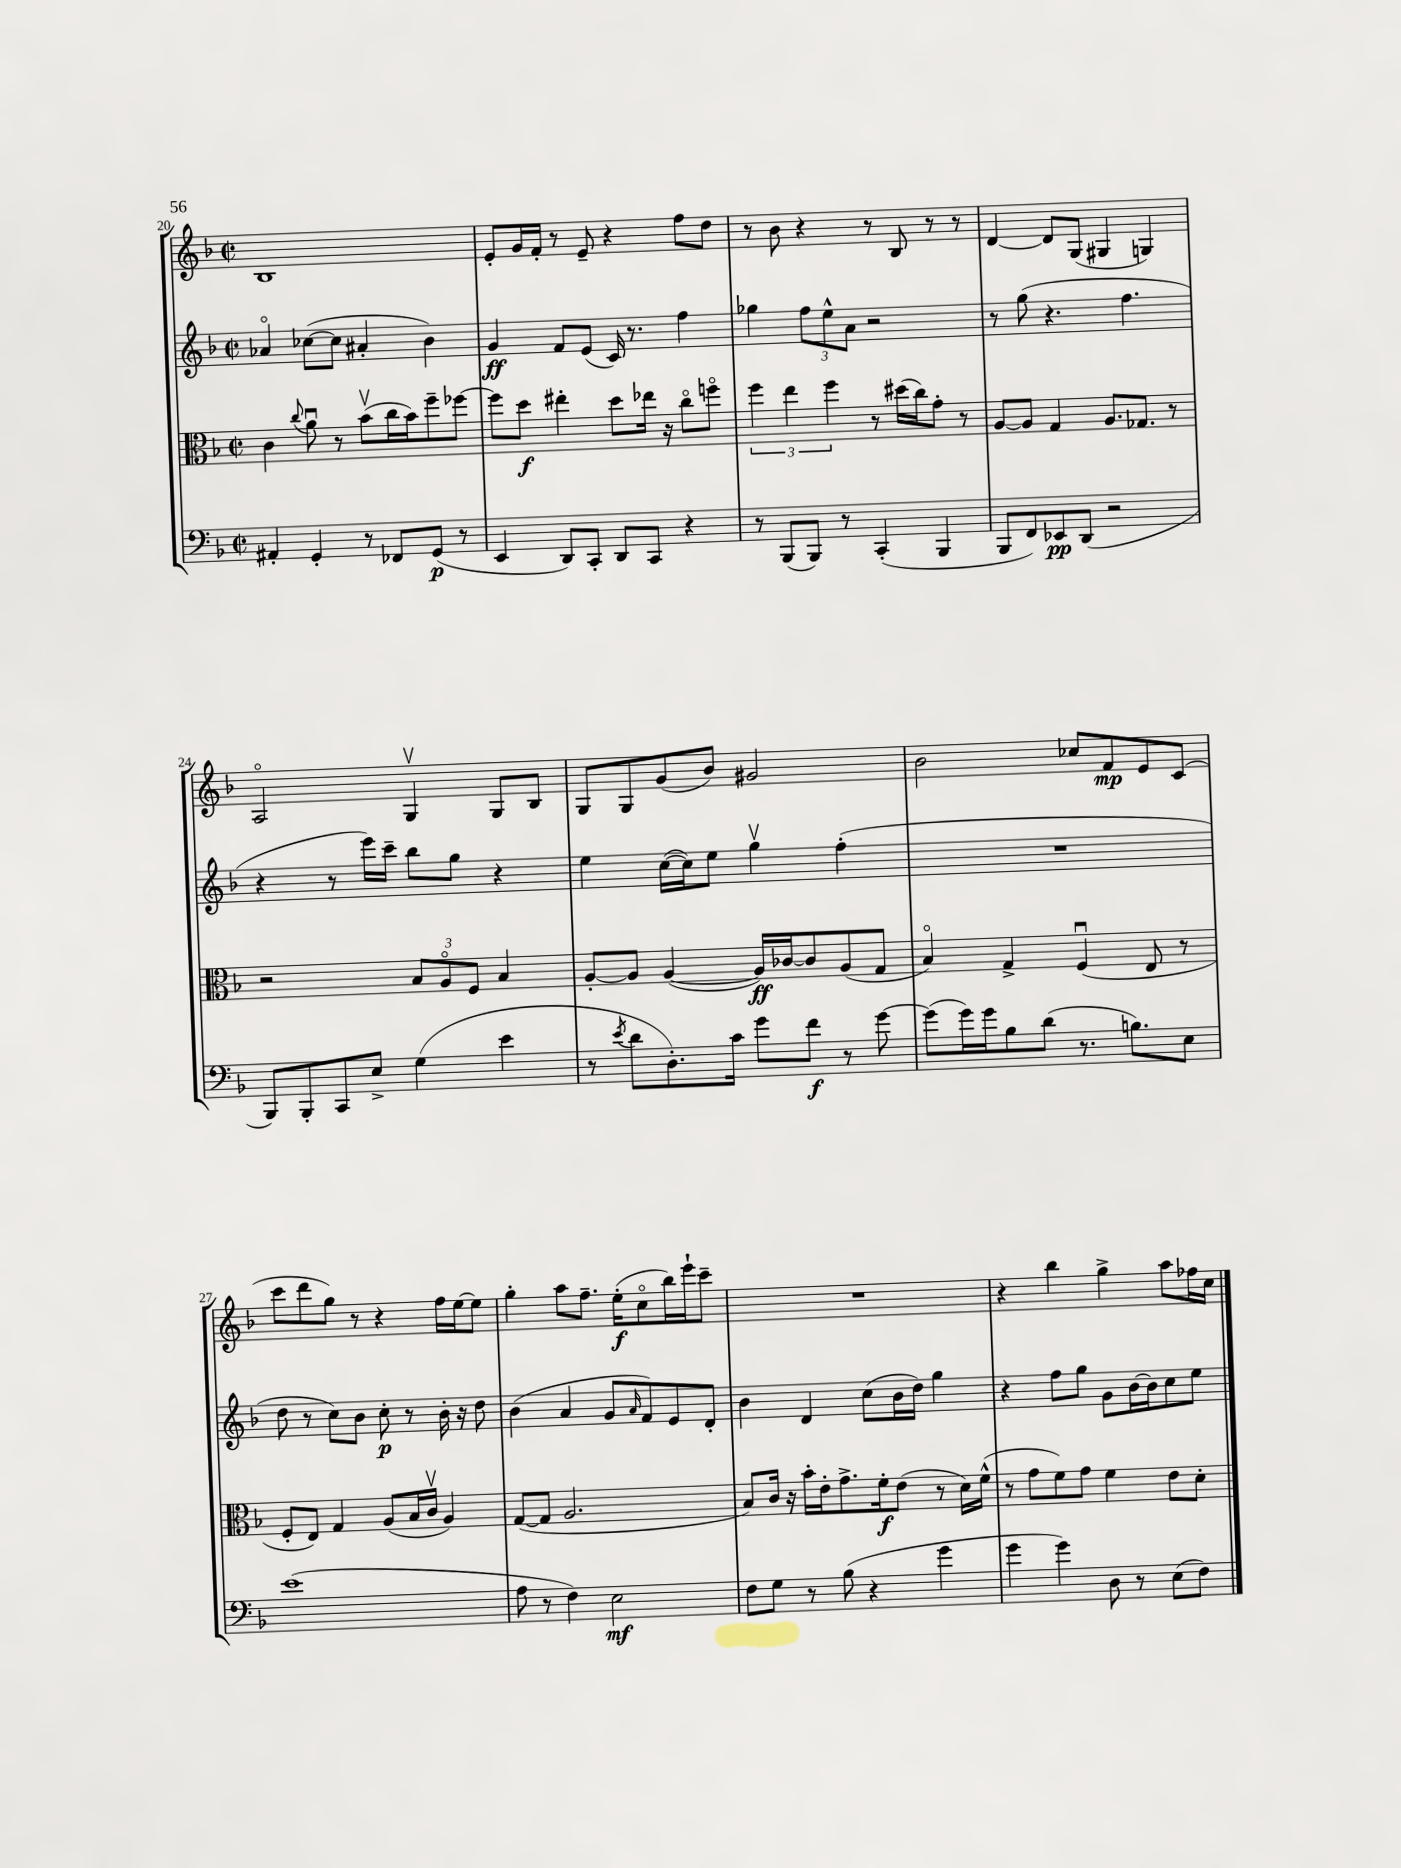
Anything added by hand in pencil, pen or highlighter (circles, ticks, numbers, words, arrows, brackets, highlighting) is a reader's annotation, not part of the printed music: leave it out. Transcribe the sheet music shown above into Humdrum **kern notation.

**kern	**dynam	**kern	**dynam	**kern	**dynam	**kern	**dynam
*part4	*part4	*part3	*part3	*part2	*part2	*part1	*part1
*staff4	*staff4	*staff3	*staff3	*staff2	*staff2	*staff1	*staff1
*clefF4	*	*clefC3	*	*clefG2	*	*clefG2	*
*k[b-]	*	*k[b-]	*	*k[b-]	*	*k[b-]	*
*M2/2	*	*M2/2	*	*M2/2	*	*M2/2	*
*met(c|)	*	*met(c|)	*	*met(c|)	*	*met(c|)	*
=20	=20	=20	=20	=20	=20	=20	=20
4AA#X'/	.	4c\	.	4a-X/	.	1B-	.
.	.	8qqcc/	.	.	.	.	.
4GG'/	.	8au\	.	([8cc-X\L	.	.	.
.	.	8r	.	8cc-\J]	.	.	.
8r	.	(8b-v\L	.	4a#X'/	.	.	.
8FF-X/L	.	16cc\L	.	.	.	.	.
.	.	16b-\J)	.	.	.	.	.
(8GG/J	p	8ff~\	.	4b-\)	.	.	.
8r	.	[8ff-X\J	.	.	.	.	.
=21	=21	=21	=21	=21	=21	=21	=21
4EE/	.	8ff-\L]	.	4g/	ff	8e'/L	.
.	.	8dd\J	f	.	.	16g/L	.
.	.	.	.	.	.	16f'/JJ	.
8DD/L)	.	4ee#X'\	.	8f/L	.	8r	.
8CC'/J	.	.	.	(8e/J	.	8e~/	.
8DD/L	.	8dd\L	.	16c/)	.	4r	.
.	.	.	.	8.r	.	.	.
8CC/J	.	16ee-X\Jk	.	.	.	.	.
.	.	16r	.	.	.	.	.
4r	.	8cc\L	.	4ff\	.	8ff\L	.
.	.	8ffn\J	.	.	.	8dd\J	.
=22	=22	=22	=22	=22	=22	=22	=22
8r	.	6ff\	.	4gg-X\	.	8r	.
(8BBB-/L	.	.	.	.	.	8b-\	.
.	.	6ee\	.	.	.	.	.
8BBB-/J)	.	.	.	12ff\L	.	4r	.
.	.	6ff\	.	12ee^^\	.	.	.
8r	.	.	.	.	.	.	.
.	.	.	.	12a\J	.	.	.
(4CC'/	.	8r	.	2r	.	8r	.
.	.	(16dd#X\LL	.	.	.	8B-/	.
.	.	16cc\J)	.	.	.	.	.
4BBB-/	.	8g'\J	.	.	.	8r	.
.	.	8r	.	.	.	8r	.
=23	=23	=23	=23	=23	=23	=23	=23
8BBB-/L	.	[8A/L	.	8r	.	[4d/	.
8FF/)	.	8A/J]	.	(8gg\	.	.	.
8EE-X/	pp	4G/	.	4.r	.	8d/L]	.
(8DD/J	.	.	.	.	.	(8G/J	.
2r	.	8.A/L	.	.	.	4G#X/	.
.	.	.	.	4.ff\	.	.	.
.	.	8.G-X/J	.	.	.	.	.
.	.	.	.	.	.	4Gn/)	.
.	.	8r	.	.	.	.	.
!!LO:LB:g=z
=24	=24	=24	=24	=24	=24	=24	=24
8BBB-/L)	.	2r	.	4r	.	2A/	.
8BBB-'/	.	.	.	.	.	.	.
8CC/	.	.	.	8r	.	.	.
8E^/J	.	.	.	16eee\LL)	.	.	.
.	.	.	.	16ccc~\JJ	.	.	.
(4G\	.	12B-/L	.	8bb-\L	.	4Gv/	.
.	.	12A/	.	.	.	.	.
.	.	.	.	8gg\J	.	.	.
.	.	12F/J	.	.	.	.	.
4e\	.	4B-/	.	4r	.	8G/L	.
.	.	.	.	.	.	8B-/J	.
=25	=25	=25	=25	=25	=25	=25	=25
8r	.	[8A'/L	.	4ee\	.	8G/L	.
8qe/	.	.	.	.	.	.	.
8d\L	.	8A/J]	.	.	.	8G/	.
8.D'\)	.	([4A/	.	([16cc\LL	.	(8g/	.
.	.	.	.	16cc\J])	.	.	.
.	.	.	.	8ee\J	.	8b-/J)	.
16c\Jk	.	.	.	.	.	.	.
8g\L	.	16A/LL])	ff	4ggv\	.	2g#X/	.
.	.	[16c-X/J	.	.	.	.	.
8f\J	f	8c-/]	.	.	.	.	.
8r	.	(8A/	.	(4ff'\	.	.	.
[8g\	.	8G/J	.	.	.	.	.
=26	=26	=26	=26	=26	=26	=26	=26
(8g\L]	.	4B-/)	.	1r	.	2b-\	.
16g\L)	.	.	.	.	.	.	.
16g\J	.	.	.	.	.	.	.
8B-\	.	4G^/	.	.	.	.	.
(8d\J	.	.	.	.	.	.	.
8.r	.	(4Fu/	.	.	.	8cc-X/L	.
.	.	.	.	.	.	8f/	mp
8.Bn\L)	.	.	.	.	.	.	.
.	.	8E/	.	.	.	8e/	.
8E\J	.	8r	.	.	.	(8c/J	.
!!LO:LB:g=z
=27	=27	=27	=27	=27	=27	=27	=27
(1e	.	8F'/L	.	8dd\	.	8ccc\L	.
.	.	8E/J)	.	8r	.	8ddd\	.
.	.	4G/	.	8cc\L)	.	8gg\J)	.
.	.	.	.	8b-\J	.	8r	.
.	.	(8A/L	.	8cc'\	p	4r	.
.	.	16B-/L	.	8r	.	.	.
.	.	16cv/JJ	.	.	.	.	.
.	.	4A/)	.	16b-'\	.	16ff\LL	.
.	.	.	.	16r	.	[16ee\J	.
.	.	.	.	8dd\	.	8ee\J]	.
=28	=28	=28	=28	=28	=28	=28	=28
8A\	.	([8G/L	.	(4b-\	.	4gg'\	.
8r	.	8G/J]	.	.	.	.	.
4F\)	.	2.A/	.	4a/	.	8aa\L	.
.	.	.	.	.	.	8.ff~\J	.
2E\	mf	.	.	8g/L	.	.	.
.	.	.	.	.	.	(16ee'\KL	f
.	.	.	.	16qqa/	.	.	.
.	.	.	.	8f/)	.	8cc\	.
.	.	.	.	8e/	.	16bb-\L)	.
.	.	.	.	.	.	16eee`\J	.
.	.	.	.	8d'/J	.	8ccc~\J	.
=29	=29	=29	=29	=29	=29	=29	=29
8F\L	.	8B-/L)	.	4b-\	.	1r	.
8G\J	.	16c/Jk	.	.	.	.	.
.	.	16r	.	.	.	.	.
8r	.	16b-'\LL	.	4d/	.	.	.
.	.	16e'\J	.	.	.	.	.
(8B-\	.	8.g^\	.	.	.	.	.
4r	.	.	.	(8cc\L	.	.	.
.	.	16f'\k	f	.	.	.	.
.	.	(8e\J	.	16b-\L	.	.	.
.	.	.	.	16dd\JJ)	.	.	.
4g\	.	8r	.	4gg\	.	.	.
.	.	16d\LL)	.	.	.	.	.
.	.	(16f^^\JJ	.	.	.	.	.
=30	=30	=30	=30	=30	=30	=30	=30
4g\	.	8r	.	4r	.	4r	.
.	.	8g\L	.	.	.	.	.
4g\)	.	8f\)	.	8ff\L	.	4bb-\	.
.	.	8g\J	.	8gg\J	.	.	.
8D\	.	4f\	.	8g\L	.	4gg^\	.
8r	.	.	.	[16b-\L	.	.	.
.	.	.	.	16b-\J]	.	.	.
(8E\L	.	8e\L	.	8cc\	.	8aa\L	.
8F\J)	.	8d'\J	.	8ee\J	.	16ff-X\L	.
.	.	.	.	.	.	16cc\JJ	.
==	==	==	==	==	==	==	==
*-	*-	*-	*-	*-	*-	*-	*-
